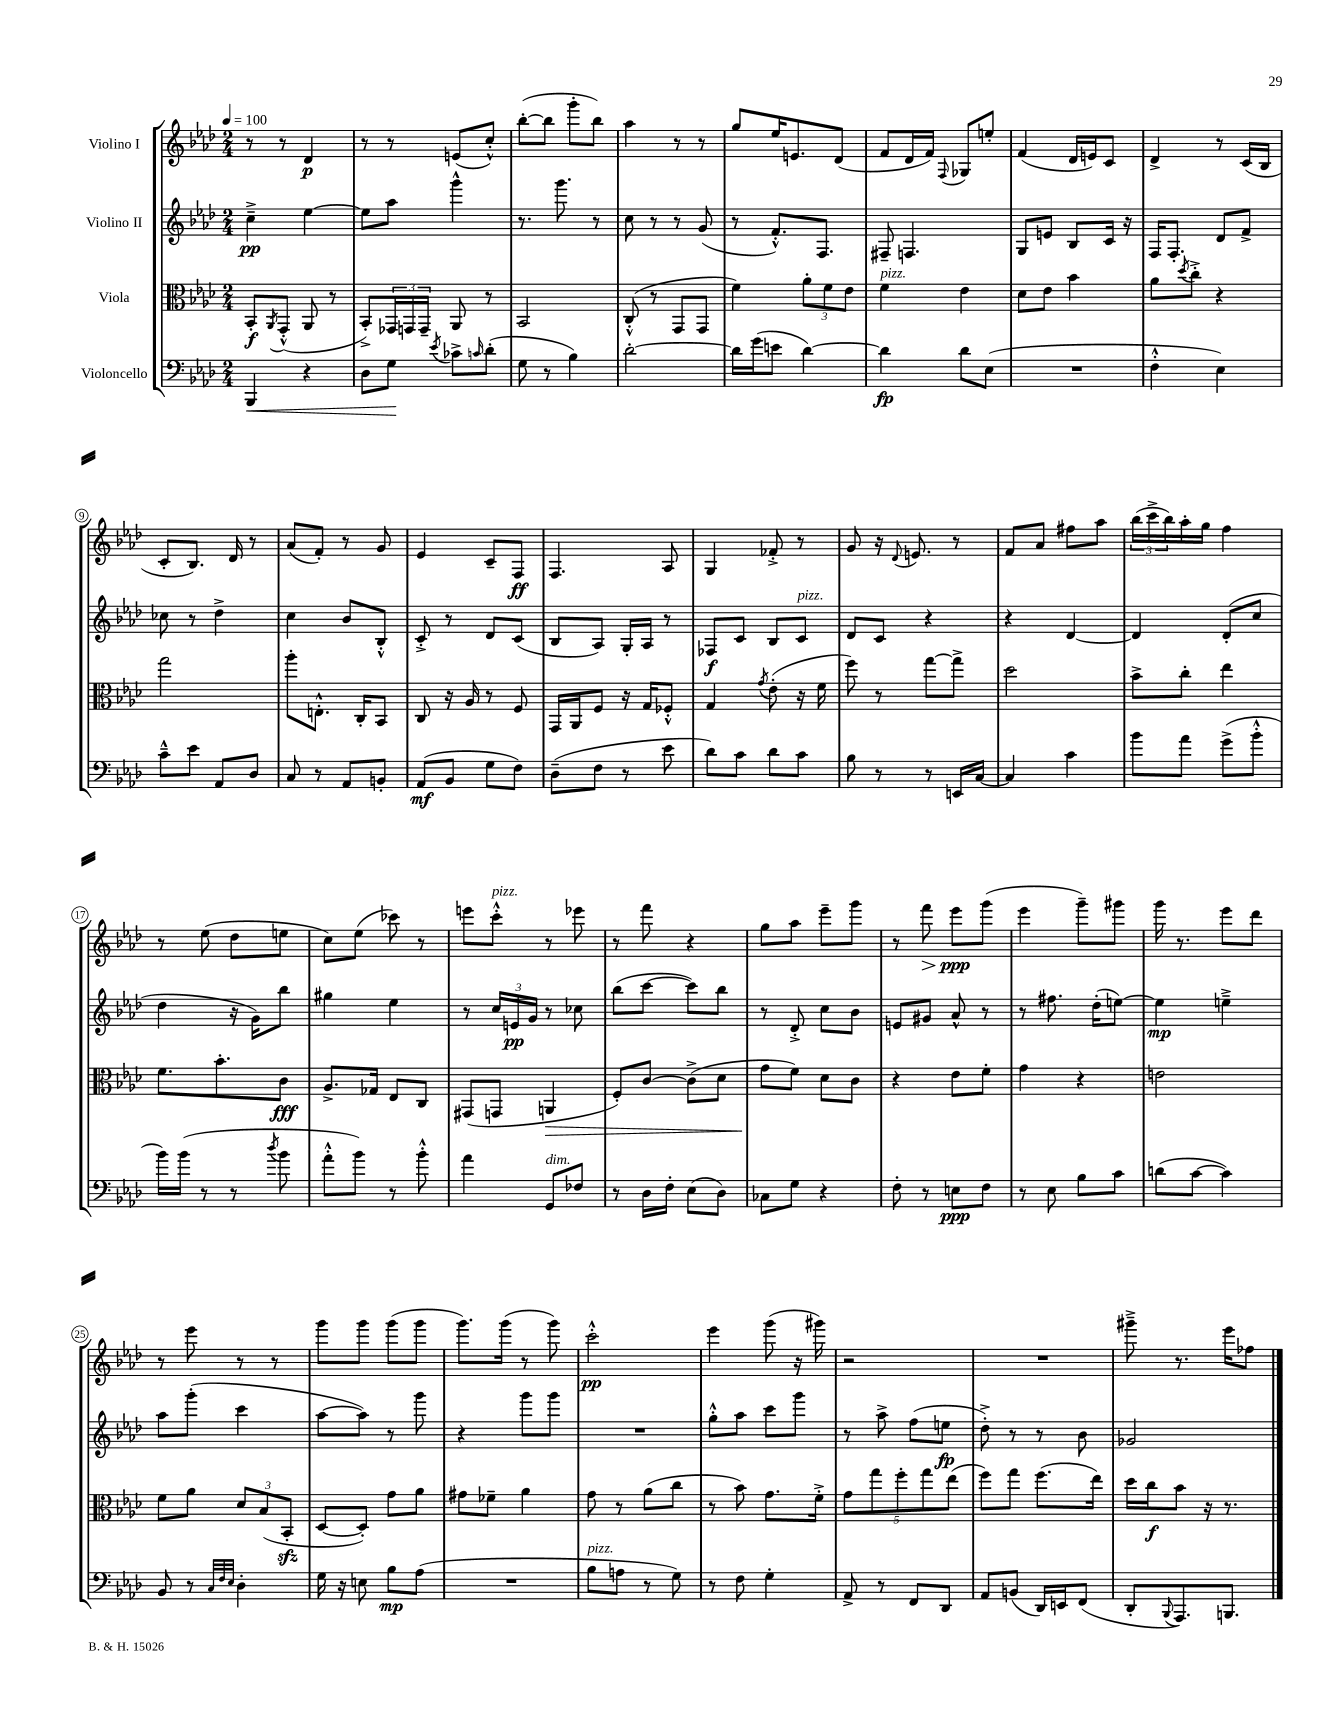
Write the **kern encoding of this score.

**kern	**dynam	**kern	**dynam	**kern	**dynam	**kern	**dynam
*part4	*part4	*part3	*part3	*part2	*part2	*part1	*part1
*staff4	*staff4	*staff3	*staff3	*staff2	*staff2	*staff1	*staff1
*I"Violoncello	*	*I"Viola	*	*I"Violino II	*	*I"Violino I	*
*clefF4	*	*clefC3	*	*clefG2	*	*clefG2	*
*k[b-e-a-d-]	*	*k[b-e-a-d-]	*	*k[b-e-a-d-]	*	*k[b-e-a-d-]	*
*M2/4	*	*M2/4	*	*M2/4	*	*M2/4	*
*MM100	*	*MM100	*	*MM100	*	*MM100	*
=1	=1	=1	=1	=1	=1	=1	=1
!	!LO:HP:b	!	!	!	!	!	!
4BBB-/	<	8BB-'/L	f	4cc~^\	pp	8r	.
.	.	8qAA-/	.	.	.	.	.
.	.	(8GG'^^/J	.	.	.	8r	.
4r	.	8AA-/	.	[4ee-\	.	4d-/	p
.	.	8r	.	.	.	.	.
=2	=2	=2	=2	=2	=2	=2	=2
8D-\L	.	8BB-'^/L)	.	8ee-\L]	.	8r	.
8G\J	.	24GG-X/L	.	8aa-\J	.	8r	.
.	.	24GGn/	.	.	.	.	.
.	.	24GG~/JJ	.	.	.	.	.
8qe-/	.	.	.	.	.	.	.
8c-X^\L	[	8AA-/	.	4ggg^^\	.	(8en/L	.
16qqcn/	.	.	.	.	.	.	.
(8d-'\J	.	8r	.	.	.	8cc'^^/J)	.
=3	=3	=3	=3	=3	=3	=3	=3
8G\	.	2BB-/	.	8.r	.	([8bb-'\L	.
8r	.	.	.	.	.	8bb-\J]	.
.	.	.	.	8.ggg\	.	.	.
4B-\)	.	.	.	.	.	8ggg'\L	.
.	.	.	.	8r	.	8bb-\J)	.
=4	=4	=4	=4	=4	=4	=4	=4
[2d-'\	.	(8C'^^/	.	8cc\	.	4aa-\	.
.	.	8r	.	8r	.	.	.
.	.	8GG/L	.	8r	.	8r	.
.	.	8GG/J	.	(8g/	.	8r	.
=5	=5	=5	=5	=5	=5	=5	=5
16d-\LL]	.	4f\)	.	8r	.	8gg/L	.
(16g\J	.	.	.	.	.	.	.
8en\J	.	.	.	8.f'^^/L)	.	16ee-/K	.
.	.	.	.	.	.	8.en/	.
[4d-\)	.	12a-'\L	.	.	.	.	.
.	.	.	.	8.F/J	.	.	.
.	.	12f\	.	.	.	.	.
.	.	.	.	.	.	(8d-/J	.
.	.	12e-\J	.	.	.	.	.
=6	=6	=6	=6	=6	=6	=6	=6
!	!	!LO:TX:a:i:t=pizz.	!	!	!	!	!
4d-\]	fp	4f\	.	8F#X~/	.	8f/L	.
.	.	.	.	4.Fn/	.	16d-/L	.
.	.	.	.	.	.	16f/JJ)	.
.	.	.	.	.	.	8qqF/	.
8d-\L	.	4e-\	.	.	.	8G-X/L	.
(8E-\J	.	.	.	.	.	8een'/J	.
=7	=7	=7	=7	=7	=7	=7	=7
2r	.	8d-\L	.	8G/L	.	(4f/	.
.	.	8e-\J	.	8en/J	.	.	.
.	.	4b-\	.	8B-/L	.	16d-/LL	.
.	.	.	.	.	.	16en/J)	.
.	.	.	.	16c/Jk	.	8c/J	.
.	.	.	.	16r	.	.	.
=8	=8	=8	=8	=8	=8	=8	=8
4F'^^\	.	8a-\L	.	16F/KL	.	4d-^/	.
.	.	.	.	8.F'/J	.	.	.
.	.	8qdd-/	.	.	.	.	.
.	.	8cc'^\J	.	.	.	.	.
4E-\)	.	4r	.	8d-/L	.	8r	.
.	.	.	.	8f^/J	.	(16c/LL	.
.	.	.	.	.	.	16B-/JJ	.
!!LO:LB:g=z
=9	=9	=9	=9	=9	=9	=9	=9
8c~^^\L	.	2gg\	.	8cc-X\	.	8c'/L	.
8e-\J	.	.	.	8r	.	8.B-/J)	.
8AA-/L	.	.	.	4dd-^\	.	.	.
.	.	.	.	.	.	16d-/	.
8D-/J	.	.	.	.	.	8r	.
=10	=10	=10	=10	=10	=10	=10	=10
8C/	.	8aa-'\L	.	4cc\	.	(8a-/L	.
8r	.	8.En'^^\J	.	.	.	8f'/J)	.
8AA-/L	.	.	.	8b-/L	.	8r	.
.	.	16C'/KL	.	.	.	.	.
8BBn'/J	.	8BB-/J	.	8B-'^^/J	.	8g/	.
=11	=11	=11	=11	=11	=11	=11	=11
(8AA-/L	mf	8C/	.	8c'^/	.	4e-/	.
8BB-/J	.	16r	.	8r	.	.	.
.	.	16A-/	.	.	.	.	.
8G\L	.	8r	.	8d-/L	.	8c~/L	.
8F\J)	.	8F/	.	(8c/J	.	8F/J	ff
=12	=12	=12	=12	=12	=12	=12	=12
(8D-~\L	.	16GG/LL	.	8B-/L	.	4.F/	.
.	.	16AA-/J	.	.	.	.	.
8F\J	.	8F/J	.	8A-/J)	.	.	.
8r	.	16r	.	16G'/LL	.	.	.
.	.	16G/KL	.	16A-/JJ	.	.	.
8e-\	.	8F-X'^^/J	.	8r	.	8A-/	.
=13	=13	=13	=13	=13	=13	=13	=13
8d-\L)	.	4G/	.	8F-X/L	f	4G/	.
8c\J	.	.	.	8c/J	.	.	.
.	.	8qg/	.	.	.	.	.
8d-\L	.	(8e-'\	.	8B-/L	.	8f-X'^/	.
!	!	!	!	!LO:TX:a:i:t=pizz.	!	!	!
8c\J	.	16r	.	8c/J	.	8r	.
.	.	16f\	.	.	.	.	.
=14	=14	=14	=14	=14	=14	=14	=14
8B-\	.	8ff\)	.	8d-/L	.	8g/	.
8r	.	8r	.	8c/J	.	16r	.
.	.	.	.	.	.	8qqd-/	.
.	.	.	.	.	.	8.en/	.
8r	.	[8gg\L	.	4r	.	.	.
16EEn/LL	.	8gg^\J]	.	.	.	8r	.
[16C/JJ	.	.	.	.	.	.	.
=15	=15	=15	=15	=15	=15	=15	=15
4C/]	.	2dd-\	.	4r	.	8f/L	.
.	.	.	.	.	.	8a-/J	.
4c\	.	.	.	[4d-/	.	8ff#X\L	.
.	.	.	.	.	.	8aa-\J	.
=16	=16	=16	=16	=16	=16	=16	=16
8b-\L	.	8b-^\L	.	4d-/]	.	(24bb-\LL	.
.	.	.	.	.	.	24ccc^\	.
.	.	.	.	.	.	24bb-\)	.
8a-\J	.	8cc'\J	.	.	.	16aa-'\	.
.	.	.	.	.	.	16gg\JJ	.
(8g^\L	.	4ee-\	.	(8d-'/L	.	4ff\	.
8b-'^^\J	.	.	.	8cc/J	.	.	.
!!LO:LB:g=z
=17	=17	=17	=17	=17	=17	=17	=17
16b-\LL)	.	8.f\L	.	4dd-\	.	8r	.
(16b-\JJ	.	.	.	.	.	.	.
8r	.	.	.	.	.	(8ee-\	.
.	.	8.b-'\	.	.	.	.	.
8r	.	.	.	16r	.	8dd-\L	.
.	.	.	.	16g\KL)	.	.	.
8qdd-/	.	.	.	.	.	.	.
8b-\	.	8c\J	fff	8bb-\J	.	8een\J	.
=18	=18	=18	=18	=18	=18	=18	=18
8a-'^^\L	.	8.A-^/L	.	4gg#X\	.	8cc\L)	.
8b-\J)	.	.	.	.	.	(8ee-\J	.
.	.	16G-X/Jk	.	.	.	.	.
8r	.	8E-/L	.	4ee-\	.	8ccc-X\)	.
8b-'^^\	.	8C/J	.	.	.	8r	.
=19	=19	=19	=19	=19	=19	=19	=19
4a-\	.	(8GG#X/L	.	8r	.	8eeen\L	.
!	!	!	!	!	!	!LO:TX:a:i:t=pizz.	!
.	.	8GGn/J	.	24cc/LL	.	8ccc'^^\J	.
.	.	.	.	24en/	pp	.	.
.	.	.	.	24g/JJ	.	.	.
!LO:TX:a:i:t=dim.	!	!	!	!	!	!	!
!	!	!	!LO:HP:b	!	!	!	!
8GG/L	.	4AAn/	>	8r	.	8r	.
8F-X/J	.	.	.	8cc-X\	.	8eee-X\	.
=20	=20	=20	=20	=20	=20	=20	=20
8r	.	8F'/L)	.	(8bb-\L	.	8r	.
16D-\LL	.	[8c/J	.	[8ccc\J	.	8fff\	.
16F'\JJ	.	.	.	.	.	.	.
(8E-\L	.	(8c^\L]	.	8ccc\L])	.	4r	.
8D-\J)	.	8d-\J	.	8bb-\J	.	.	.
=21	=21	=21	=21	=21	=21	=21	=21
8C-X\L	.	8g\L	.	8r	.	8gg\L	.
8G\J	.	8f\J)	]	8d-'^/	.	8aa-\J	.
4r	.	8d-\L	.	8cc\L	.	8eee-~\L	.
.	.	8c\J	.	8b-\J	.	8ggg\J	.
=22	=22	=22	=22	=22	=22	=22	=22
8F'\	.	4r	.	8en/L	.	8r	.
!	!	!	!	!	!	!	!LO:HP:b
8r	.	.	.	8g#X/J	.	8fff\	>
8En\L	ppp	8e-\L	.	8a-^^/	.	8eee-\L	ppp
8F\J	.	8f'\J	.	8r	.	(8ggg\J	]
=23	=23	=23	=23	=23	=23	=23	=23
8r	.	4g\	.	8r	.	4eee-\	.
8E-\	.	.	.	8.ff#X\	.	.	.
8B-\L	.	4r	.	.	.	8ggg~\L)	.
.	.	.	.	(16dd-'\KL	.	.	.
8c\J	.	.	.	[8een\J)	.	8ggg#X\J	.
=24	=24	=24	=24	=24	=24	=24	=24
(8dn\L	.	2en\	.	4ee\]	mp	16ggg\	.
.	.	.	.	.	.	8.r	.
[8c\J	.	.	.	.	.	.	.
4c\])	.	.	.	4een~^\	.	8eee-\L	.
.	.	.	.	.	.	8ddd-\J	.
!!LO:LB:g=z
=25	=25	=25	=25	=25	=25	=25	=25
8BB-/	.	8f\L	.	8aa-\L	.	8r	.
8r	.	8a-\J	.	(8ggg'\J	.	8eee-\	.
32qqC/LLL	.	.	.	.	.	.	.
32qqF/	.	.	.	.	.	.	.
32qqE-/JJJ	.	.	.	.	.	.	.
4D-'\	.	12d-/L	.	4ccc\	.	8r	.
.	.	(12B-/	.	.	.	.	.
.	.	.	.	.	.	8r	.
.	.	12BB-zz'/J	.	.	.	.	.
=26	=26	=26	=26	=26	=26	=26	=26
16G\	.	[8D-/L	.	[8aa-\L	.	8ggg\L	.
16r	.	.	.	.	.	.	.
8En\	.	8D-'/J])	.	8aa-\J])	.	8ggg\J	.
8B-\L	mp	8g\L	.	8r	.	(8ggg\L	.
(8A-\J	.	8a-\J	.	8ggg\	.	8ggg\J	.
=27	=27	=27	=27	=27	=27	=27	=27
2r	.	8g#X\L	.	4r	.	8.ggg\L)	.
.	.	8f-X~\J	.	.	.	.	.
.	.	.	.	.	.	(16ggg\Jk	.
.	.	4a-\	.	8ggg\L	.	8r	.
.	.	.	.	8ggg\J	.	8ggg\)	.
=28	=28	=28	=28	=28	=28	=28	=28
!LO:TX:a:i:t=pizz.	!	!	!	!	!	!	!
8B-\L	.	8g\	.	2r	.	2ccc'^^\	pp
8An\J	.	8r	.	.	.	.	.
8r	.	(8a-\L	.	.	.	.	.
8G\)	.	8cc\J	.	.	.	.	.
=29	=29	=29	=29	=29	=29	=29	=29
8r	.	8r	.	8gg'^^\L	.	4eee-\	.
8F\	.	8b-\)	.	8aa-\J	.	.	.
4G'\	.	8.g\L	.	8ccc\L	.	(8ggg\	.
.	.	.	.	8ggg\J	.	16r	.
.	.	16f'^\Jk	.	.	.	16ggg#X\)	.
=30	=30	=30	=30	=30	=30	=30	=30
8AA-^/	.	10g\L	.	8r	.	2r	.
.	.	10gg\	.	.	.	.	.
8r	.	.	.	8aa-^\	.	.	.
.	.	10ff'\	.	.	.	.	.
8FF/L	.	.	.	(8ff\L	.	.	.
.	.	10gg\	.	.	.	.	.
8DD-/J	.	.	.	8een\J	fp	.	.
.	.	(10ee-\J	.	.	.	.	.
=31	=31	=31	=31	=31	=31	=31	=31
8AA-/L	.	8ff\L)	.	8dd-'^\)	.	2r	.
(8BBn/J	.	8gg\J	.	8r	.	.	.
16DD-/LL)	.	(8.ff\L	.	8r	.	.	.
16EEn/J	.	.	.	.	.	.	.
(8FF/J	.	.	.	8b-\	.	.	.
.	.	16ee-\Jk)	.	.	.	.	.
=32	=32	=32	=32	=32	=32	=32	=32
8DD-'/L	.	16dd-\LL	.	2g-X/	.	8ggg#X~^\	.
.	.	16cc\J	f	.	.	.	.
8qqBBB-/	.	.	.	.	.	.	.
8.AAA-/)	.	8b-\J	.	.	.	8.r	.
.	.	16r	.	.	.	.	.
8.BBBn/J	.	8.r	.	.	.	16eee-\KL	.
.	.	.	.	.	.	8ff-X\J	.
==	==	==	==	==	==	==	==
*-	*-	*-	*-	*-	*-	*-	*-
